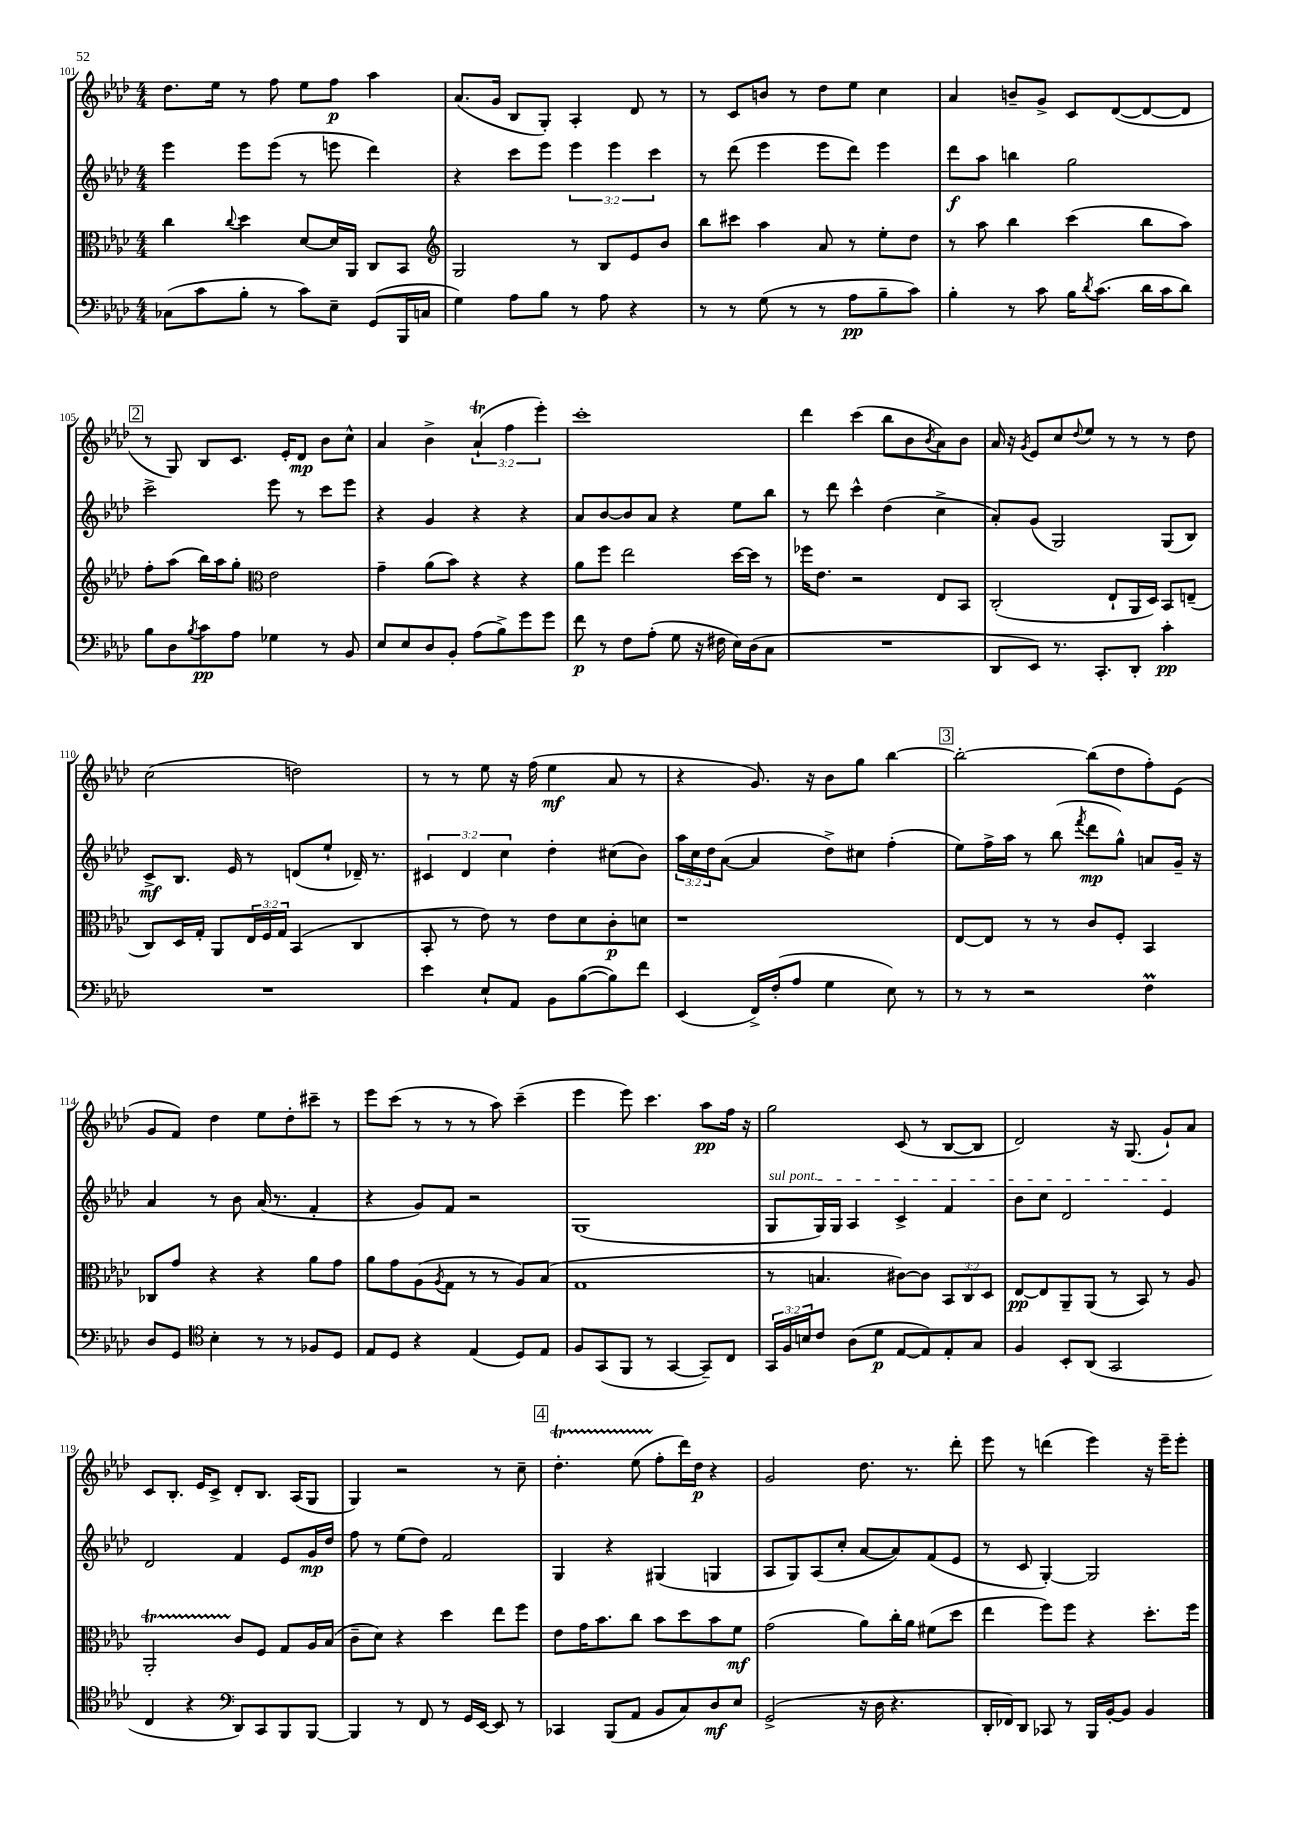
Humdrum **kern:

**kern	**kern	**kern	**kern
*staff4	*staff3	*staff2	*staff1
*clefF4	*clefC3	*clefG2	*clefG2
*k[b-e-a-d-]	*k[b-e-a-d-]	*k[b-e-a-d-]	*k[b-e-a-d-]
*M4/4	*M4/4	*M4/4	*M4/4
(8C-	4cc	4eee-	8.dd-
8c	.	.	.
.	.	.	16ee-
.	8qqcc	.	.
8B-'	4dd-	8eee-	8r
8r	.	(8eee-	8ff
8c)	[8d-	8r	8ee-
8E-~	16d-]	8eee	8ff
.	16AA-	.	.
(8GG	8C	4ddd-)	4aa-
16BBB-	8BB-	.	.
16C	.	.	.
=	=	=	=
*	*clefG2	*	*
4G)	2G	4r	(8.a-
.	.	.	16g
8A-	.	8ccc	8B-
8B-	.	8eee-	8G')
8r	8r	6eee-	4A-'
8A-	8B-	.	.
.	.	6eee-	.
4r	8e-	.	8d-
.	.	6ccc	.
.	8b-	.	8r
=	=	=	=
8r	8bb-	8r	8r
8r	8ccc#	(8ddd-	8c
(8G	4aa-	4eee-	8b
8r	.	.	8r
8r	8a-	8eee-	8dd-
8A-	8r	8ddd-)	8ee-
8B-~	8ee-'	4eee-	4cc
8c)	8dd-	.	.
=	=	=	=
4B-'	8r	8ddd-	4a-
.	8aa-	8aa-	.
8r	4bb-	4bb	8b~
8c	.	.	8g^
16B-	(4ccc	2gg	8c
8qd-	.	.	.
(8.c	.	.	.
.	.	.	([8d-
16d-	8bb-	.	8d-_
16c	.	.	.
8d-)	8aa-)	.	8d-]
=	=	=	=
8B-	8ff'	2ccc^	8r
8D-	(8aa-	.	8G)
8qB-	.	.	.
8c	16bb-)	.	8B-
.	16aa-	.	.
8A-	8gg'	.	8.c
*	*clefC3	*	*
4G-	2e-	8eee-	.
.	.	.	16e-'
.	.	8r	8d-
8r	.	8ccc	8b-
8BB-	.	8eee-	8cc^^
=	=	=	=
8E-	4g~	4r	4a-
8E-	.	.	.
8D-	(8a-	4g	4b-^
8BB-'	8b-)	.	.
(8A-	4r	4r	(6a-`
8B-^)	.	.	.
.	.	.	6ff
8g	4r	4r	.
.	.	.	6eee-')
8g	.	.	.
=	=	=	=
8f	8a-	8a-	1ccc'
8r	8ff	[8b-	.
8F	2ee-	8b-]	.
(8A-'	.	8a-	.
8G	.	4r	.
16r	.	.	.
16F#	.	.	.
16E-)	[16dd-	8ee-	.
(16D-	16dd-]	.	.
8C	8r	8bb-	.
=	=	=	=
1r	16ff-	8r	4ddd-
.	8.e-	.	.
.	.	8ddd-	.
.	2r	4ccc^^	(4ccc
.	.	(4dd-	8bb-
.	.	.	8b-
.	.	.	8qb-
.	8E-	4cc^	8a-)
.	8BB-	.	8b-
=	=	=	=
8DD-	(2C'	8a-')	16a-
.	.	.	16r
.	.	.	8qg
8EE-)	.	(8g	8e-
8.r	.	2G)	8cc
.	.	.	8qqdd-
.	.	.	8ee-
8.CC'	.	.	.
.	8E-`	.	8r
8DD-'	16AA-	.	8r
.	16D-)	.	.
4c'	8BB-	(8G	8r
.	(8E~	8B-)	8dd-
=	=	=	=
1r	8C)	8c^	(2cc
.	16D-	8.B-	.
.	16G'	.	.
.	8AA-	.	.
.	.	16e-	.
.	24E-	8r	.
.	24F	.	.
.	24G	.	.
.	(4BB-	(8d	2dd)
.	.	8ee-`	.
.	4C	16d-~)	.
.	.	8.r	.
=	=	=	=
4e-	8BB-'	6c#	8r
.	8r	.	8r
.	.	6d-	.
8E-`	8e-)	.	8ee-
.	.	6cc	.
8AA-	8r	.	16r
.	.	.	(16ff
8BB-	8e-	4dd-'	4ee-
([8B-	8d-	.	.
8B-])	8c'	(8cc#	8a-
8f	8d	8b-)	8r
=	=	=	=
(4EE-	1r	24aa-	4r
.	.	24cc	.
.	.	24dd-	.
.	.	([8a-	.
16FF^)	.	4a-]	8.g)
(16F'	.	.	.
8A-	.	.	.
.	.	.	16r
4G	.	8dd-^)	8b-
.	.	8cc#	8gg
8E-)	.	(4ff'	[4bb-
8r	.	.	.
=	=	=	=
8r	[8E-	8ee-)	2bb-'_
8r	8E-]	16ff^	.
.	.	16aa-	.
2r	8r	8r	.
.	8r	(8bb-	.
.	.	8qfff	.
.	8c	8ddd-	(8bb-]
.	8F'	8gg^^)	8dd-
4F	4BB-	8a	8ff')
.	.	16g~	(8e-
.	.	16r	.
=	=	=	=
8D-	8C-	4a-	8g
8GG	8g	.	8f)
*clefC4	*	*	*
4B-'	4r	8r	4dd-
.	.	8b-	.
8r	4r	(16a-	8ee-
.	.	8.r	.
8r	.	.	8dd-'
8F-	8a-	4f'	8ccc#~
8D-	8g	.	8r
=	=	=	=
8E-	8a-	4r	8eee-
8D-	8g	.	(8ccc
4r	(8A-	8g)	8r
.	8qA-	.	.
.	8G	8f	8r
(4E-	8r	2r	8r
.	8r	.	8aa-)
8D-)	8A-)	.	(4ccc~
8E-	(8B-	.	.
=	=	=	=
8F	1G	(1G	4eee-
(8GG	.	.	.
8FF	.	.	8eee-)
8r	.	.	4.ccc
[4GG	.	.	.
8GG~])	.	.	8aa-
8C	.	.	16ff
.	.	.	16r
=	=	=	=
24GG	8r	8G	2gg
24F	.	.	.
24B	.	.	.
8c	4.B	16G)	.
.	.	16G	.
(8A-	.	4A-	.
8d-	.	.	.
[8E-	[8c#)	4c^	(8c
8E-])	8c#]	.	8r
8E-'	12BB-	4f	[8B-
.	12C	.	.
8G	.	.	8B-]
.	12D-	.	.
=	=	=	=
4F	[8E-	8b-	2d-)
.	8E-]	8cc	.
8BB-'	8AA-~	2d-	.
(8AA-	(8AA-	.	.
2GG	8r	.	16r
.	.	.	(8.G
.	8BB-)	.	.
.	8r	4e-	8g`)
.	8A-	.	8a-
=	=	=	=
4C	2AA-'	2d-	8c
.	.	.	8.B-'
4r	.	.	.
.	.	.	16e-
.	.	.	8c^
*clefF4	*	*	*
8DD-)	8c	4f	8d-'
8CC	8F	.	8.B-
8BBB-	8G	8e-	.
.	.	.	(16A-
[8BBB-	16A-	16g	8G
.	(16B-	16dd-	.
=	=	=	=
4BBB-]	8c~	8ff	4G)
.	8d-)	8r	.
8r	4r	(8ee-	2r
8FF	.	8dd-)	.
8r	4dd-	2f	.
16GG	.	.	.
[16EE-	.	.	.
8EE-]	8ee-	.	8r
8r	8ff	.	8cc~
=	=	=	=
4CC-	8e-	4G	4.dd-'
.	16g	.	.
.	8.b-	.	.
(8BBB-	.	4r	.
8AA-	8cc	.	(8ee-
8BB-	8b-	(4G#	8ff'
8C)	8dd-	.	16ddd-)
.	.	.	16dd-
8D-	8b-	4G	4r
8E-	8f	.	.
=	=	=	=
(2GG^	(2g	8A-	2g
.	.	8G)	.
.	.	(8A-	.
.	.	8cc'	.
16r	8a-)	[8a-	8.dd-
16D-	.	.	.
4.r	16cc'	8a-])	.
.	16a-	.	8.r
.	(8f#	(8f	.
.	8dd-	8e-	8ddd-'
=	=	=	=
16DD-'	4ee-	8r	8eee-
16FF-)	.	.	.
8DD-	.	8c	8r
8CC-	8ff)	[4G')	(4ddd
8r	8ff	.	.
16BBB-	4r	2G]	4eee-)
[16BB-'	.	.	.
8BB-]	.	.	.
4BB-	8.dd-'	.	16r
.	.	.	16eee-~
.	.	.	8eee-'
.	16ff	.	.
==	==	==	==
*-	*-	*-	*-
